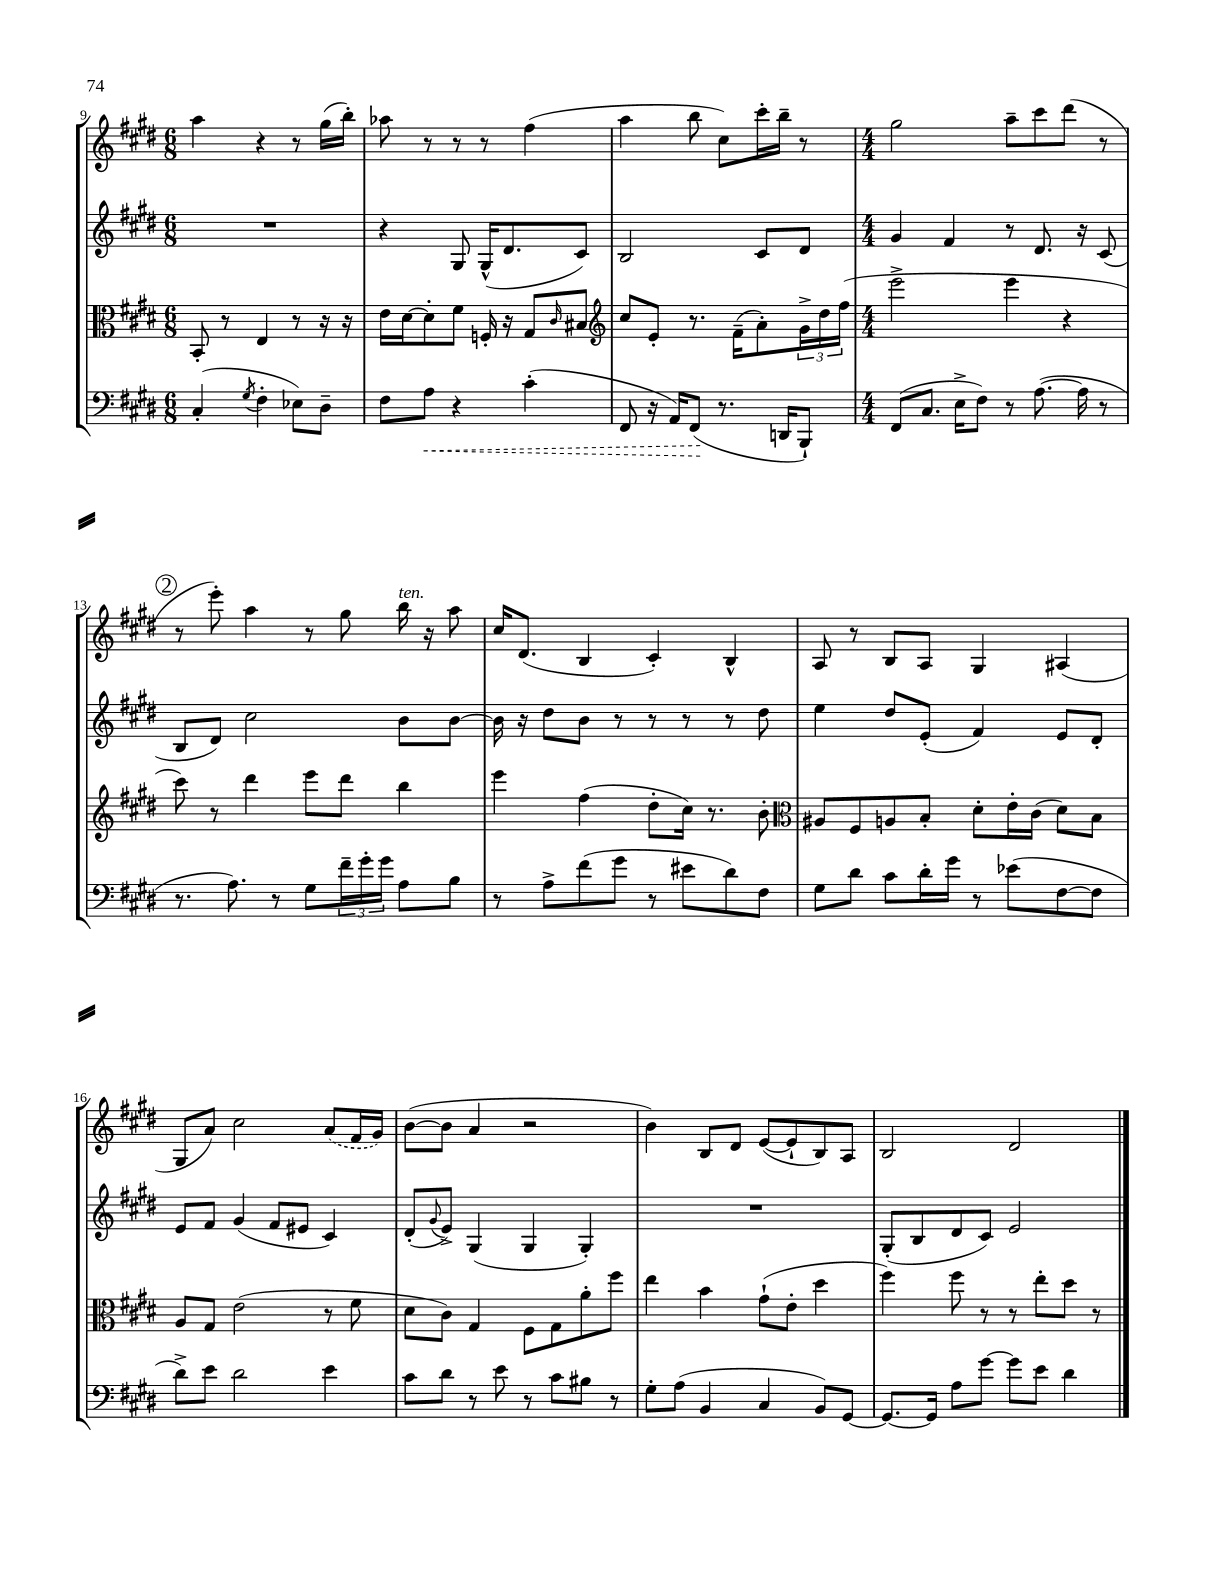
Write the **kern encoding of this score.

**kern	**dynam	**kern	**kern	**kern
*part4	*part4	*part3	*part2	*part1
*staff4	*staff4	*staff3	*staff2	*staff1
*clefF4	*	*clefC3	*clefG2	*clefG2
*k[f#c#g#d#]	*	*k[f#c#g#d#]	*k[f#c#g#d#]	*k[f#c#g#d#]
*M6/8	*	*M6/8	*M6/8	*M6/8
=9	=9	=9	=9	=9
(4C#'/	.	8BB'/	2.r	4aa\
.	.	8r	.	.
8qG#/	.	.	.	.
4F#'\	.	4E/	.	4r
8E-X\L)	.	8r	.	8r
8D#~\J	.	16r	.	(16gg#\LL
.	.	16r	.	16bb'\JJ)
=10	=10	=10	=10	=10
8F#\L	.	16e\LL	4r	8aa-X\
.	.	[16d#\J	.	.
!	!LO:HP:b	!	!	!
8A\J	<	8d#'\]	.	8r
4r	.	8f#\J	8G#/	8r
.	.	16Fn'/	(16G#^^/KL	8r
.	.	16r	8.d#/	.
(4c#'\	.	8G#/L	.	(4ff#\
.	.	16qqc#/	.	.
.	.	8B#X/J	8c#/J)	.
=11	=11	=11	=11	=11
*	*	*clefG2	*	*
8FF#/	.	8cc#/L	2B/	4aa\
16r	.	8e'/J	.	.
16AA/KL)	.	.	.	.
(8FF#/J	.	8.r	.	8bb\
8.r	[	.	.	8cc#\L)
.	.	(16f#~\KL	.	.
.	.	8a'\)	8c#/L	16ccc#'\L
16DDn/KL	.	.	.	16bb~\JJ
8BBB`/J)	.	24g#^\L	8d#/J	8r
.	.	24dd#\	.	.
.	.	(24ff#\JJ	.	.
=12	=12	=12	=12	=12
*M4/4	*	*M4/4	*M4/4	*M4/4
(8FF#/L	.	2eee^\	4g#/	2gg#\
8.C#/J	.	.	.	.
.	.	.	4f#/	.
16E^\KL	.	.	.	.
8F#\J)	.	.	.	.
8r	.	4eee\	8r	8aa~\L
([8.A\	.	.	8.d#/	8ccc#\
.	.	4r	.	(8ddd#\J
16A\]	.	.	16r	.
8r	.	.	(8c#/	8r
!!LO:LB:g=z
!!LO:REH:place=s1:t=2
=13	=13	=13	=13	=13
8.r	.	8ccc#\)	8B/L	8r
.	.	8r	8d#/J)	8eee'\)
8.A\)	.	.	.	.
.	.	4ddd#\	2cc#\	4aa\
8r	.	.	.	.
8G#\L	.	8eee\L	.	8r
24f#~\L	.	8ddd#\J	.	8gg#\
24g#'\	.	.	.	.
24g#\JJ	.	.	.	.
!	!	!	!	!LO:TX:a:i:t=ten.
8A\L	.	4bb\	8b\L	16bb\
.	.	.	.	16r
8B\J	.	.	[8b\J	8aa\
=14	=14	=14	=14	=14
8r	.	4eee\	16b\]	16cc#/KL
.	.	.	16r	(8.d#/J
8A^\L	.	.	8dd#\L	.
(8f#\	.	(4ff#\	8b\J	4B/
8g#\J	.	.	8r	.
8r	.	8dd#'\L	8r	4c#'/)
8e#X\L	.	16cc#\Jk)	8r	.
.	.	8.r	.	.
8d#\)	.	.	8r	4B^^/
8F#\J	.	8b'\	8dd#\	.
=15	=15	=15	=15	=15
*	*	*clefC3	*	*
8G#\L	.	8A#X/L	4ee\	8A/
8d#\J	.	8F#/	.	8r
8c#\L	.	8An/	8dd#/L	8B/L
16d#'\L	.	8B'/J	(8e'/J	8A/J
16g#\JJ	.	.	.	.
8r	.	8d#'\L	4f#/)	4G#/
(8e-X\L	.	16e'\L	.	.
.	.	(16c#\JJ	.	.
[8F#\	.	8d#\L)	8e/L	(4A#X/
8F#\J]	.	8B\J	8d#'/J	.
!!LO:LB:g=z
=16	=16	=16	=16	=16
8d#^\L)	.	8A/L	8e/L	8G#/L
8e\J	.	8G#/J	8f#/J	8a/J)
2d#\	.	(2e\	(4g#/	2cc#\
.	.	.	8f#/L	.
.	.	.	8e#X/J	.
4e\	.	8r	4c#/)	(8a/L
.	.	8f#\	.	16f#/L
.	.	.	.	16g#/JJ)
=17	=17	=17	=17	=17
8c#\L	.	8d#\L	(8d#'/L	([8b\L
.	.	.	8qqg#/	.
8d#\J	.	8c#\J)	8e^/J)	8b\J]
8r	.	4G#/	(4G#/	4a/
8e\	.	.	.	.
8r	.	8F#\L	4G#/	2r
8c#\L	.	8G#\	.	.
8B#X\J	.	8a'\	4G#'/)	.
8r	.	8ff#\J	.	.
=18	=18	=18	=18	=18
8G#'\L	.	4ee\	1r	4b\)
(8A\J	.	.	.	.
4BB/	.	4b\	.	8B/L
.	.	.	.	8d#/J
4C#/	.	(8g#`\L	.	([8e/L
.	.	8e'\J	.	8e`/]
8BB/L)	.	4dd#\	.	8B/)
[8GG#/J	.	.	.	8A/J
=19	=19	=19	=19	=19
8.GG#/L_	.	4ff#\)	(8G#'/L	2B/
.	.	.	8B/	.
16GG#/Jk]	.	.	.	.
8A\L	.	8ff#\	8d#/	.
[8g#\J	.	8r	8c#/J)	.
8g#\L]	.	8r	2e/	2d#/
8e\J	.	8ee'\L	.	.
4d#\	.	8dd#\J	.	.
.	.	8r	.	.
==	==	==	==	==
*-	*-	*-	*-	*-
